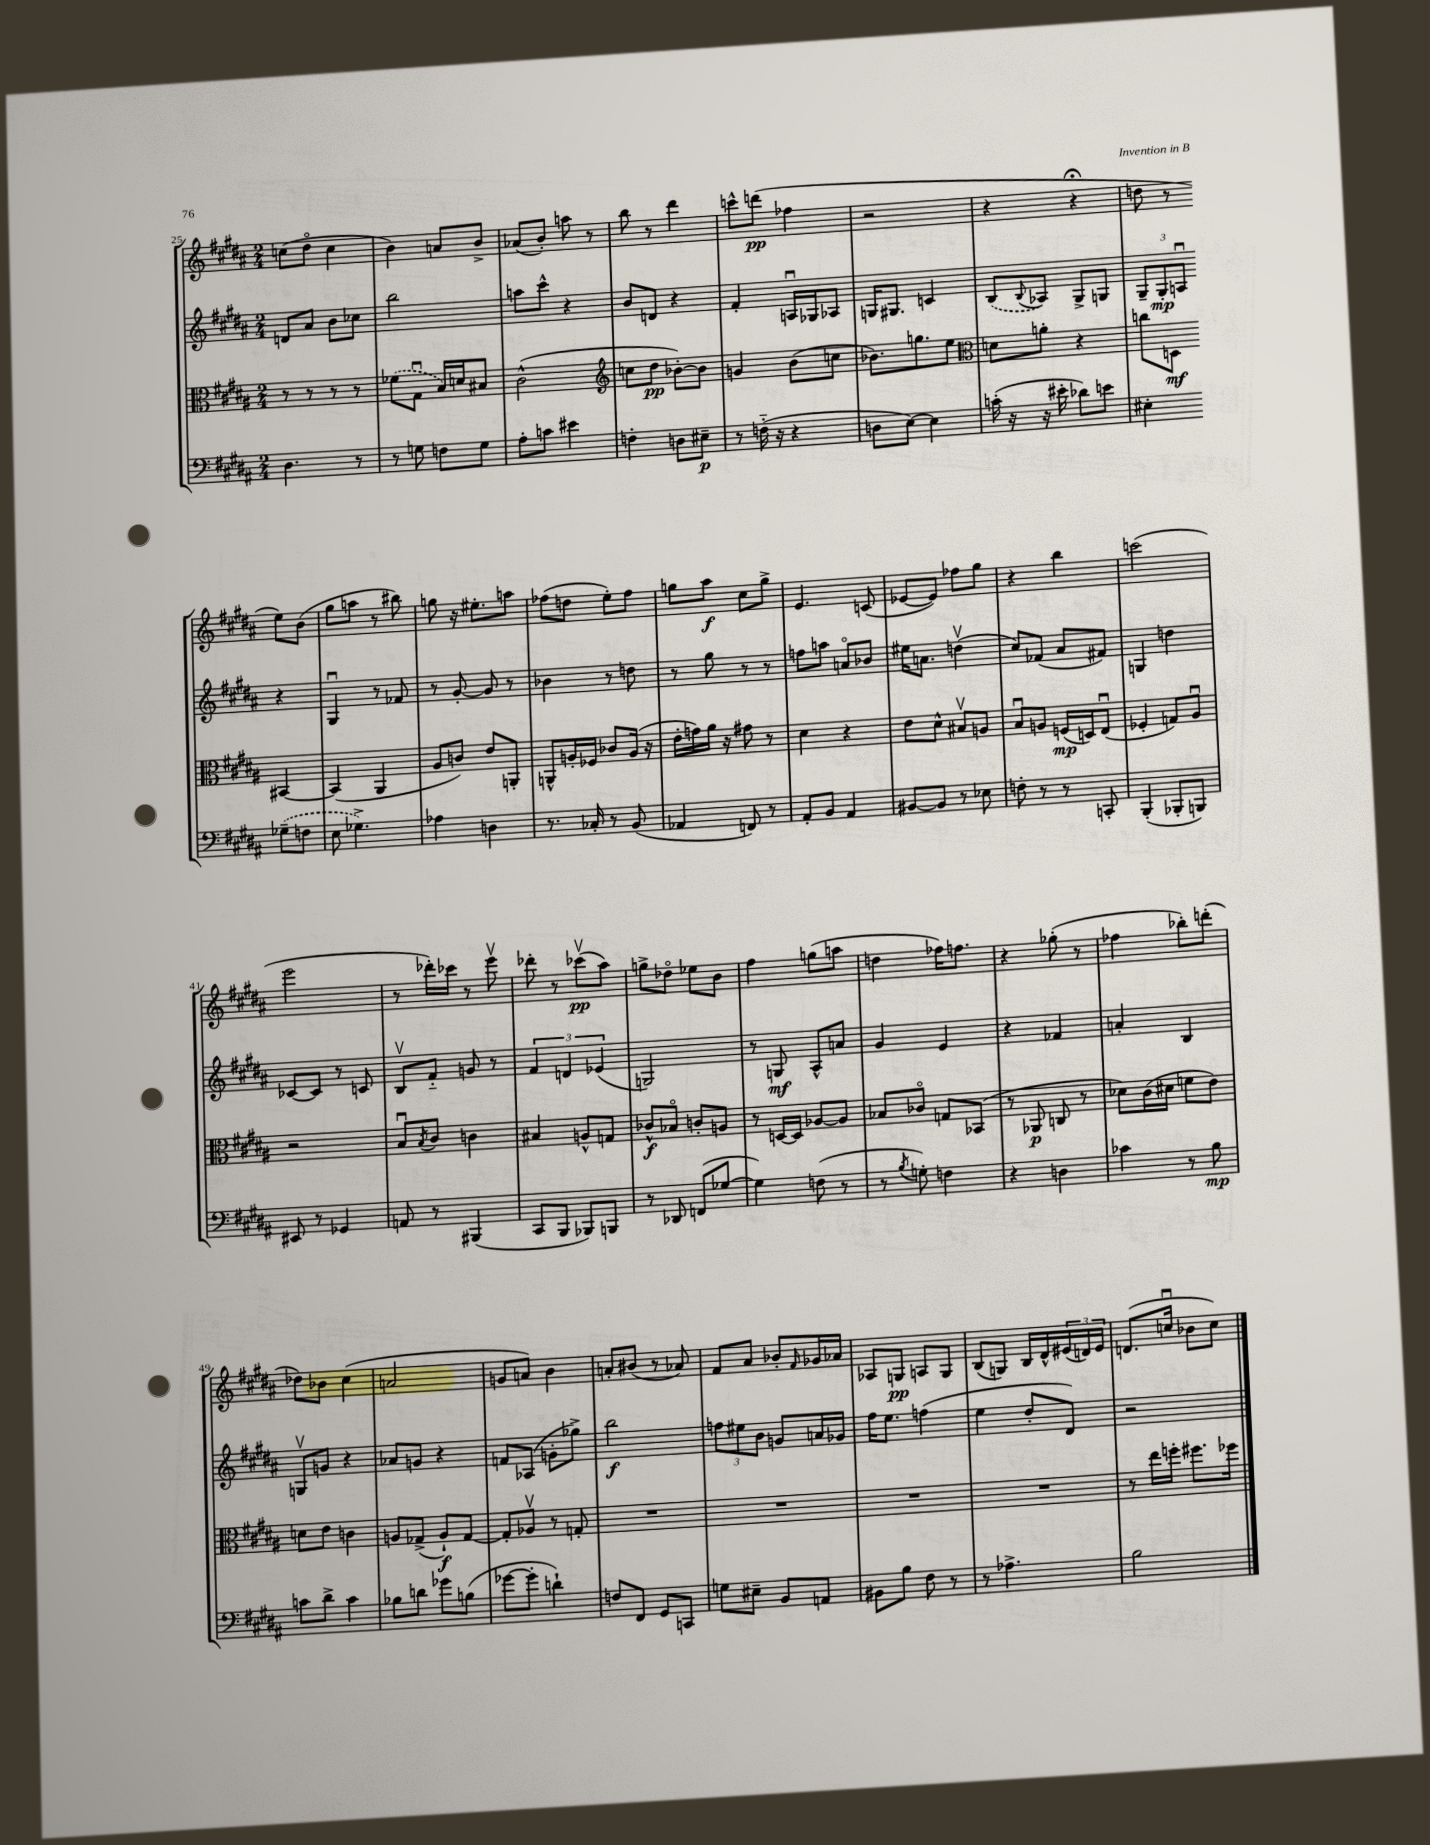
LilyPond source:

<<
\new StaffGroup <<
\new Staff = "s0" {
    \clef treble \key b \major \numericTimeSignature \time 2/4
    c''8( dis''8\flageolet c''4 |
    b'4) a'8 b'8-> |
    aes'8( b'8-.) a''8 r8 |
    b''8 r8 dis'''4 |
    c'''8-^ d'''8\pp( fes''4 |
    r2 |
    r4 r4\fermata |
    d''8 r8 e''8) b'8( |
    gis''8 a''8 r8 bis''8) |
    g''8 r16 eis''8.-. a''8 |
    fes''8( d''8 e''8-.) fes''8 |
    g''8 ais''8\f cis''8 g''8-> |
    e'4. c'8( |
    ees'8~ ees'8) fes''8 gis''8 |
    r4 b''4 |
    c'''2( |
    e'''2 |
    r8 des'''16-.) ces'''16 r8 e'''8\upbow |
    des'''8-. r8 ces'''8\upbow\pp( ais''8) |
    g''8-> des''8\flageolet ees''8 b'8 |
    fis''4 g''8( a''8 |
    d''4 fes''16) f''8. |
    r4 ges''8-.( r8 |
    fes''4 bes''8-.) d'''8-.( |
    des''8) bes'8 cis''4( |
    a'2 |
    g'8 a'8) b'4 |
    a'8-. bis'8( r8 aes'8) |
    fis'8 ais'8 bes'8-. \grace { fis'16 } ges'16 aes'16 |
    aes8 g8\pp a8 g8 |
    b8( g8) b16 dis'16-^ \tuplet 3/2 { eis'16( d'16) eis'16 } |
    d'8.( c''16\downbow bes'8 c''8) \bar "|." |
}
\new Staff = "s1" {
    \clef treble \key b \major \numericTimeSignature \time 2/4
    d'8 ais'8 b'8 ces''8 |
    b''2 |
    a''8 cis'''8-^ r4 |
    b'8 d'8 r4 |
    fis'4-. a16\downbow ges16 aes8 |
    g16 gis8. c'4 |
    \once \slurDashed b8( \appoggiatura { b8 } aes8) gis8-> g8 |
    \tuplet 3/2 { gis8-- gis8-.\mp a8\downbow } r4 |
    gis4\downbow r8 fes'8 |
    r8 gis'8~-. gis'8 r8 |
    bes'4 r8 d''8 |
    r8 gis''8 r8 r8 |
    f''8 a''8 a'8\flageolet bes'8 |
    eis''16 a'8. d''4\upbow( |
    cis''8) fes'8( ais'8 fis'8) |
    g4 d''4 |
    ces'8~ ces'8 r8 c'8 |
    b8\upbow fis'8-_ g'8 r8 |
    \tuplet 3/2 { fis'4 d'4 ees'4( } |
    g2) |
    r8 g8\mf ais8-^ a'8 |
    gis'4 e'4 |
    r4 fes'4 |
    a'4-. b4 |
    g8\upbow g'8 r4 |
    aes'8 g'8 r4 |
    f'8 aes8( g'8-. ges''8->) |
    b''2\f |
    \tuplet 3/2 { f''8 eis''8 b'8 } g'8 a'16 ges'16 |
    fis''16 e''8. f''4( |
    e''4 dis''8-. dis'8) |
    r2 \bar "|." |
}
\new Staff = "s2" {
    \clef alto \key b \major \numericTimeSignature \time 2/4
    r8 r8 r8 r8 |
    \once \slurDashed fes'8( gis8\downbow b16) d'16 bis8 |
    cis'2-^( |
    \clef treble c''8 dis''8\pp bes'8~-.) bes'8 |
    g'4 b'8( c''8 |
    bes'8.) g''8. e''8 |
    \clef alto d'8 a'8-. r4 |
    c''8 d8\mf bis,4~ |
    bis,4( ais,4 |
    ais8 c'8) e'8 a,8-. |
    a,8-^ a16-. fes16 ces'8 a16( r16 |
    e'16-. g'16) ais'16 r16 gis'8 r8 |
    dis'4 r4 |
    e'8 dis'8-^ bis8\upbow a8 |
    b8\downbow a8 f16\mp( d16) e8\downbow( |
    fes4-. g8) ais8\downbow |
    r2 |
    b8\downbow \acciaccatura { b8 } cis'8 c'4 |
    bis4 a8-^ g8 |
    ces'8-^\f bes8\flageolet c'8-. a8 |
    r8 d16~ d16 aes8~ aes8 |
    bes8 ces'8\flageolet g8 bes,8( |
    r8 aes,8\p c8 r8 |
    des'8) cis'16( dis'16 f'8 e'8) |
    d'8 e'8 c'4 |
    a8 ges8->( a8-!\f) ges8~ |
    ges8-. aes8\upbow r8 g8-. |
    R2 |
    R2 |
    R2 |
    R2 |
    r8 e''16 f''16-. fis''8. fes''16 \bar "|." |
}
\new Staff = "s3" {
    \clef bass \key b \major \numericTimeSignature \time 2/4
    dis4. r8 |
    r8 g8 f8 g8 |
    ais8-. c'8 eis'4 |
    f4-. d8 eis8--\p |
    r8 f16-_( r16 r4 |
    d8 e8~) e4 |
    c'16-.( r16 r16 eis'16-. des'8) e'8 |
    eis4-. \once \slurDashed ges8--( f8 |
    e8 ges4.->) |
    aes4 d4 |
    r8. ces16-. r8 b,8( |
    aes,4 f,8) r8 |
    ais,8-. b,8 ais,4 |
    bis,8~ bis,8 r8 ees8 |
    f8-. r8 r8 c,8-. |
    b,,4-.( bes,,8-. b,,8) |
    eis,8 r8 ges,4 |
    a,8 r8 bis,,4( |
    cis,8 b,,8 bes,,8) b,,8 |
    r8 des,8 f,8( ges8~ |
    ges4) f8( r8 |
    r8 \acciaccatura { b8 } g8-.) f4 |
    r4 d4 |
    ces'4 r8 b8\mp |
    c'8 dis'8-> c'4 |
    bes8 d'8 ges'8 b8( |
    ges'8~ ges'8-. d'4-!) |
    f8 fis,8 gis,8 c,8 |
    g8 eis8-- b,8 a,8 |
    bis,8 b8 fis8 r8 |
    r8 aes4.-> |
    b2 \bar "|." |
}
>>
>>
\layout { \context { \Score currentBarNumber = #25 } }
